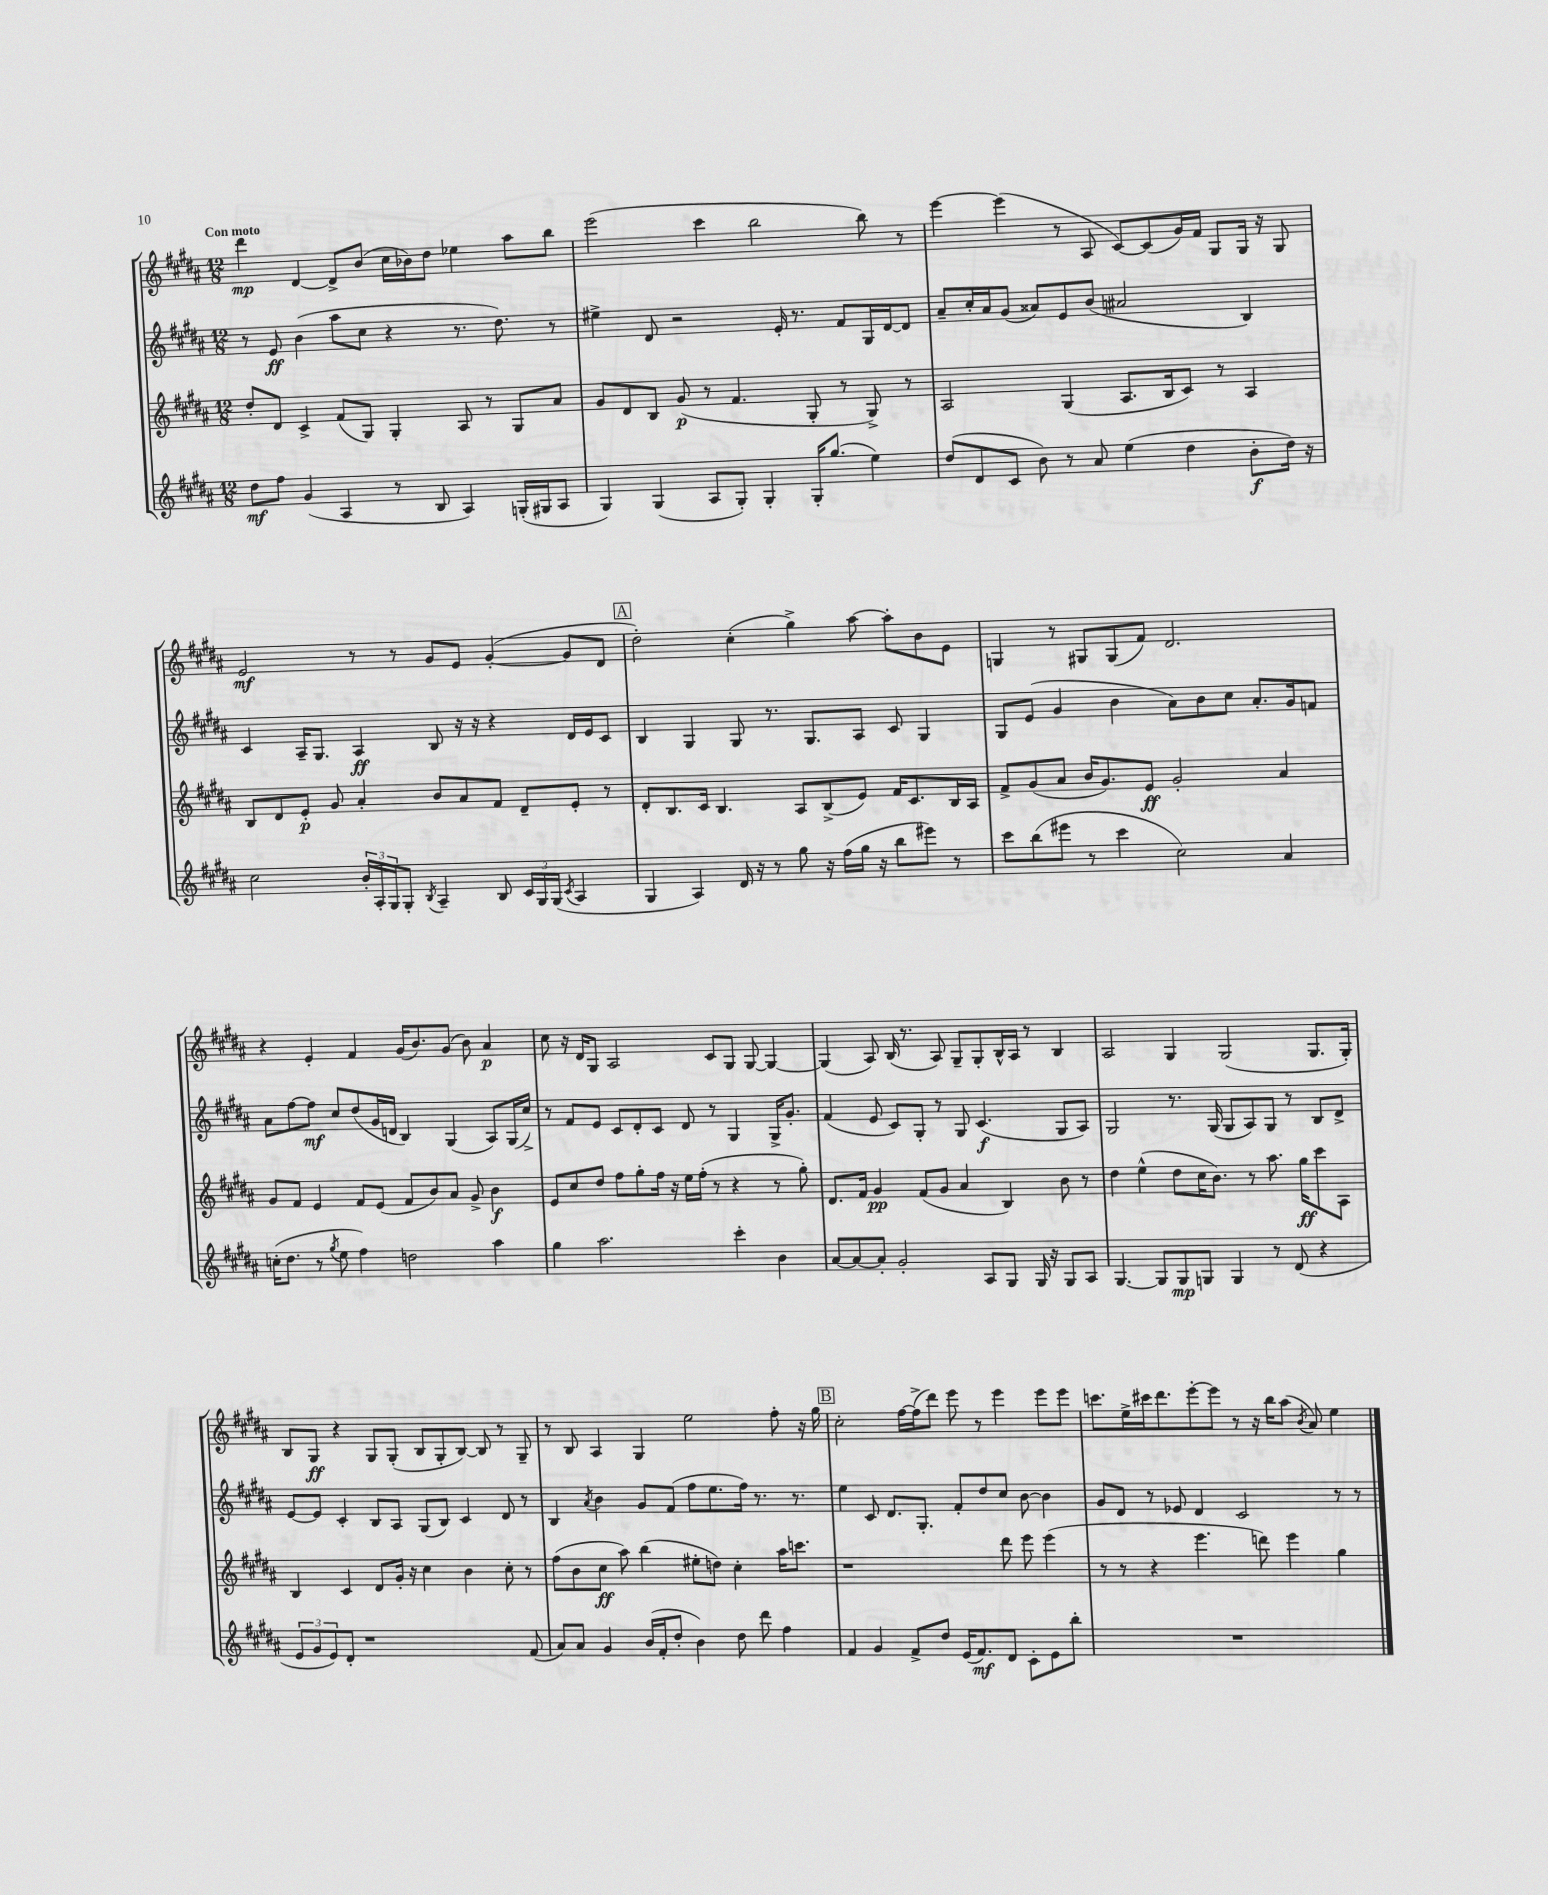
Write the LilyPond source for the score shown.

<<
\new StaffGroup <<
\new Staff = "s0" {
    \clef treble \key b \major \numericTimeSignature \time 12/8 \tempo "Con moto"
    dis'''4\mp dis'4~ dis'8-> b'8( cis''16 bes'16) dis''8 ees''4 ais''8 b''8 |
    e'''2( cis'''4 b''2 b''8) r8 |
    e'''4~ e'''4( r8 ais8 cis'8~) cis'8( gis'16) fis'16 gis8 gis16 r16 gis8 |
    e'2\mf r8 r8 gis'8 e'8 gis'4~-.( gis'8 dis'8 |
    \mark \markup { \box "A" } dis''2-.) cis''4-.( gis''4->) ais''8~ ais''8-. b'8 e'8 |
    g4 r8 gis8 gis8( fis'8) dis'2. |
    r4 e'4-. fis'4 gis'16( b'8.) gis'8( b'8) ais'4\p |
    cis''8 r16 dis'16 gis8 ais2 cis'8 gis8 gis8~ gis4~ |
    gis4( ais8) b16( r8. ais8) gis8-- gis8-. b16-^ ais16 r8 b4 |
    ais2 gis4 gis2( gis8. gis16-.) |
    b8 gis8\ff r4 gis8 gis8-.( b8 gis8-. b8~) b8 r8 gis8-- |
    r8 b8 ais4 gis4 e''2 fis''8-. r16 gis''16 |
    \mark \markup { \box "B" } cis''2-. fis''16~ fis''16->( dis'''8) e'''8 r8 e'''4 e'''8 e'''8 |
    c'''8. e''16-> cis'''16 dis'''8. e'''8~-. e'''8 r8 r16 b''16 ais''8( \acciaccatura { b'8 } ais'8) e''4 \bar "|." |
}
\new Staff = "s1" {
    \clef treble \key b \major \numericTimeSignature \time 12/8
    r8 e'8\ff b'4( ais''8 cis''8 r4 r8. dis''8.) r8 |
    eis''4-> dis'8 r2 e'16-. r8. fis'8 gis16 dis'16~ dis'8 |
    ais'8-- cis''16-. ais'16 gis'8( aisis'8) e'8 b'8( ais'2 b4) |
    cis'4 ais16-- gis8. ais4\ff b8 r16 r16 r4 dis'16 e'16 cis'8 |
    \mark \markup { \box "A" } b4 gis4 gis8 r8. gis8. ais8 cis'8 gis4 |
    gis8 e'8( gis'4 b'4 ais'8) b'8 cis''8 ais'8.-. gis'16 f'8 |
    ais'8 fis''8~ fis''8\mf cis''8 dis''8( gis'16 d'16 b4) gis4( ais8) gis16( cis''16->) |
    r8 fis'8 e'8 cis'8 dis'8-. cis'8 dis'8 r8 gis4 gis16-> gis'8.-. |
    fis'4( e'8 cis'8) gis8-. r8 gis8 cis'4.\f( gis8 ais8) |
    gis2 r8. gis16( gis8 ais8) gis8 r8 b8 dis'8-> |
    e'8~ e'8 cis'4-. b8 ais8 gis8( b8) cis'4 dis'8 r8 |
    b4 \acciaccatura { ais'8 } b'4 gis'8 fis'8( fis''8 e''8. fis''16) r8. r8. |
    \mark \markup { \box "B" } e''4 cis'8 dis'8. gis8.-. fis'8-. dis''8 cis''8 b'8~ b'4 |
    gis'8 dis'8 r8 ees'8 dis'4 cis'2 r8 r8 \bar "|." |
}
\new Staff = "s2" {
    \clef treble \key b \major \numericTimeSignature \time 12/8
    dis''8-. dis'8 cis'4-> fis'8( gis8) gis4-. ais8 r8 gis8 ais'8 |
    gis'8 dis'8 b8 gis'8\p( r8 fis'4. gis8-. r8 gis8->) r8 |
    ais2 gis4( ais8. b16 cis'8) r8 ais4 |
    b8 dis'8 e'8-.\p gis'8 ais'4-. b'8 ais'8 fis'8 dis'8-- e'8-. r8 |
    \mark \markup { \box "A" } dis'8-. b8. cis'16 b4. ais8 b8->( e'8) fis'16 cis'8. b16 ais16 |
    fis'8-> gis'8( ais'8 b'16 gis'8.) e'8\ff gis'2-. ais'4 |
    gis'8 fis'8 e'4 fis'8 e'8( fis'8 b'8) ais'8 gis'8-> b'4\f |
    e'8 cis''8 dis''8 fis''8 gis''8-. fis''16 r16 e''16 fis''16-.( r8 r4 r8 gis''8-.) |
    dis'8. fis'16 gis'4\pp fis'8( gis'8 ais'4 b4) b'8 r8 |
    dis''4 e''4-^( dis''8 cis''16 b'8.) r8 ais''8. gis''16\ff cis'''8 ais8 |
    b4 cis'4 dis'8 gis'16-. r16 cis''4 b'4 cis''8-. r8 |
    fis''8( b'8 cis''8\ff ais''8) b''4( eis''8-. d''8) cis''4-. ais''16 c'''8. |
    \mark \markup { \box "B" } r1 dis'''8 e'''8 e'''4( |
    r8 r8 r4 e'''4. d'''8) e'''4 gis''4 \bar "|." |
}
\new Staff = "s3" {
    \clef treble \key b \major \numericTimeSignature \time 12/8
    dis''8\mf fis''8 gis'4( ais4 r8 b8 ais4) g16-.( gis16 ais8 |
    gis4) gis4( ais8 gis8-.) gis4-. gis16-. gis''8.( e''4) |
    dis''8( dis'8 cis'8 b'8) r8 ais'8 e''4( dis''4 b'8-.\f dis''16) r16 |
    cis''2 \tuplet 3/2 { b'16-. ais16-. gis16 } gis8-. \acciaccatura { b8 } ais4-- b8 \tuplet 3/2 { cis'16 gis16 gis16( } \acciaccatura { cis'8 } ais4 |
    \mark \markup { \box "A" } gis4 ais4) dis'16 r16 r8 gis''8 r16 fis''16( gis''16 r16 b''8 eis'''8) r8 |
    cis'''8 b''8( eis'''8 r8 cis'''4 cis''2) ais'4 |
    c''16-.( dis''8. r8 \acciaccatura { gis''8 } e''8 fis''4) d''2 ais''4 |
    gis''4 ais''2. cis'''4-. b'4 |
    ais'8~ ais'8~ ais'8-. gis'2-. ais8 gis8 gis16 r16 gis8 ais8 |
    gis4.~ gis8 gis8\mp g8 g4 r8 dis'8( r4 |
    \tuplet 3/2 { e'8 gis'8 e'8) } dis'8-. r1 fis'8( |
    ais'8) ais'8 gis'4 b'16( fis'16-. dis''8-. b'4) dis''8 dis'''8 fis''4 |
    \mark \markup { \box "B" } fis'4 gis'4 fis'8-> dis''8 e'16( fis'8.\mf) dis'8 cis'8-. e'8 b''8-. |
    R1. \bar "|." |
}
>>
>>
\layout { \context { \Score \remove "Bar_number_engraver" } }
